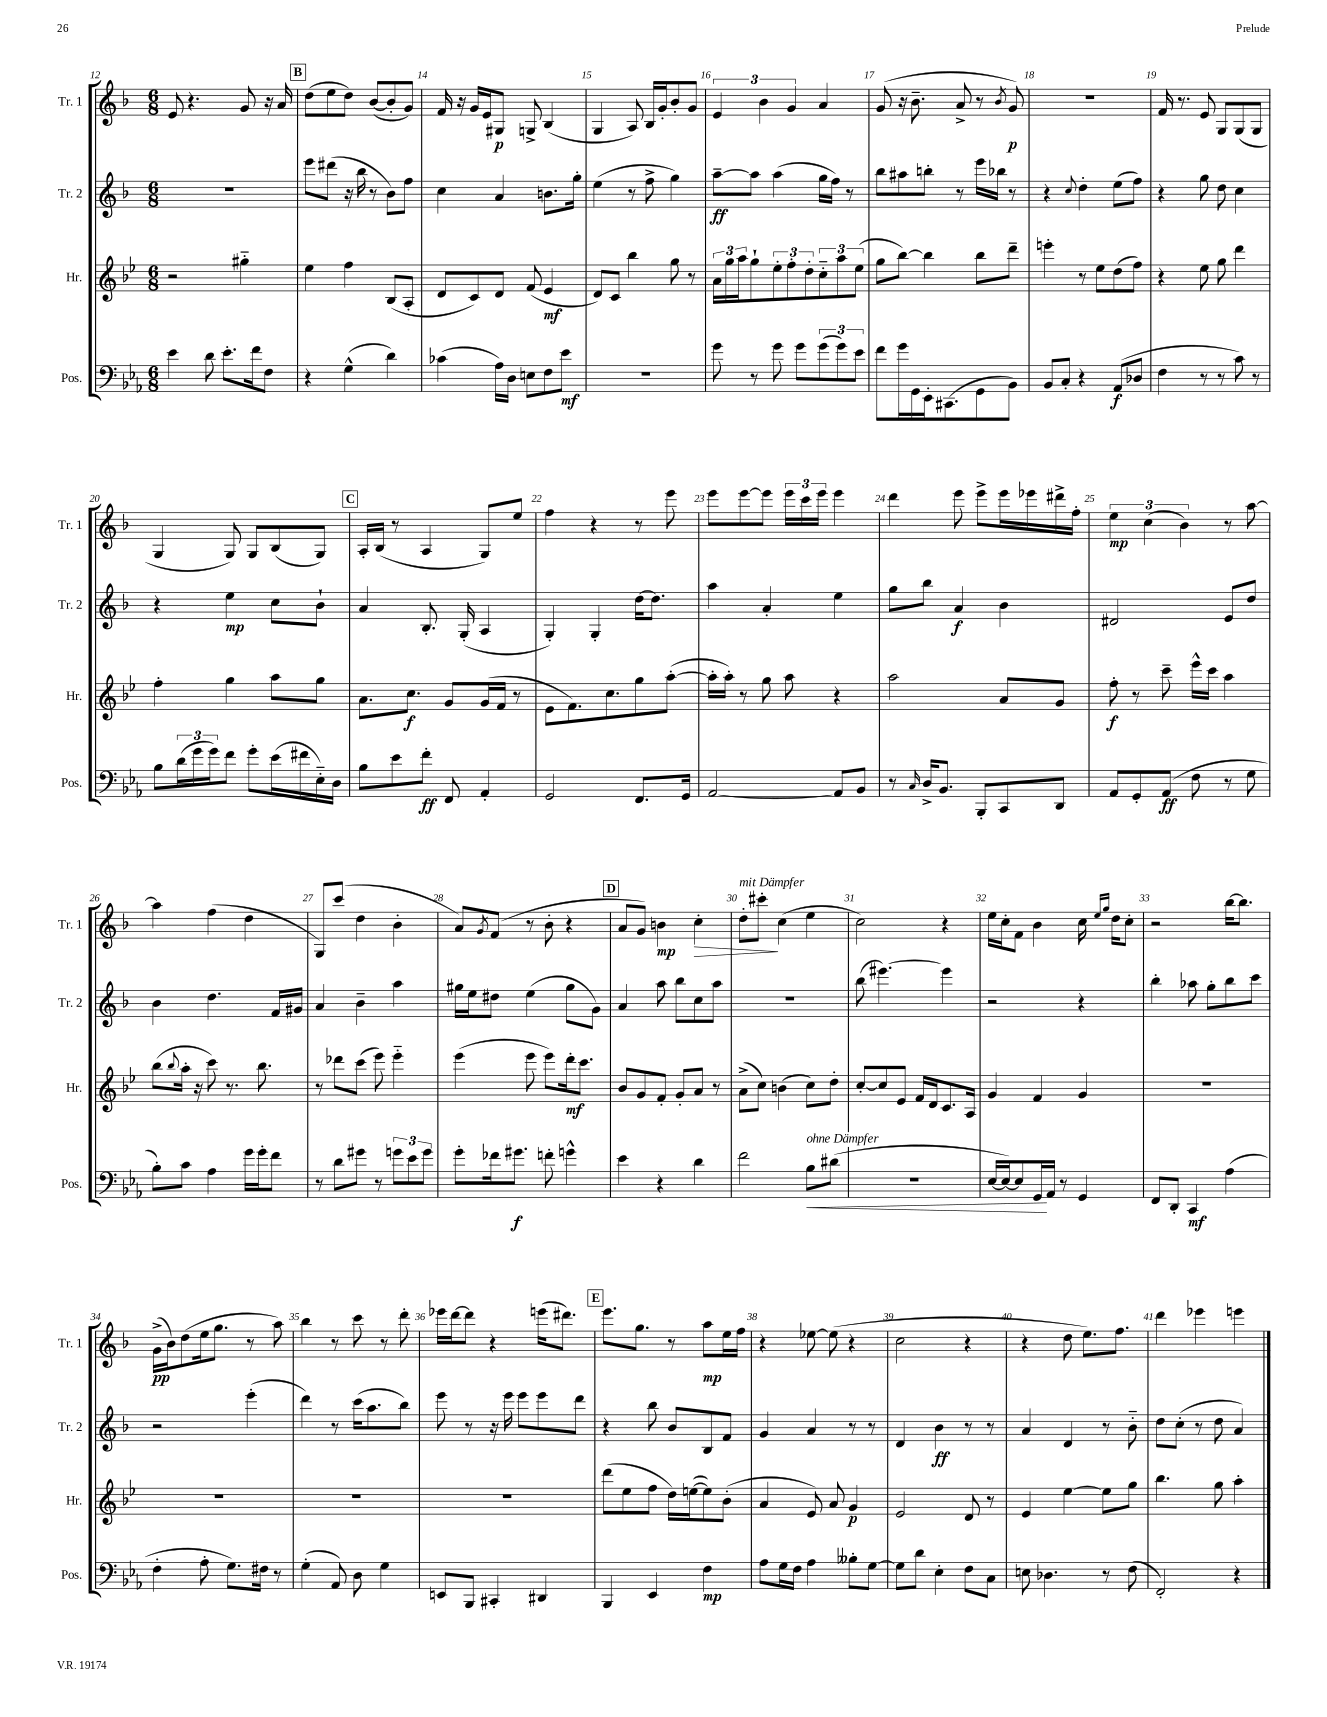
<<
\new StaffGroup <<
\new Staff = "s0" \with { instrumentName = "Tr. 1" shortInstrumentName = "Tr. 1" } {
    \clef treble \key f \major \numericTimeSignature \time 6/8
    e'8 r4. g'8 r16 a'16 |
    \mark \markup { \box "B" } d''8( e''8 d''8) bes'8~( bes'8-. g'8) |
    f'16 r16 g'16 e'16 gis8\p g8-> bes4( |
    g4 a8) bes16 g'16-. bes'8-. g'8 |
    \tuplet 3/2 { e'4 bes'4 g'4 } a'4 |
    g'8( r16 bes'8.-- a'8-> r8 \acciaccatura { bes'8 } g'8\p) |
    R2. |
    f'16 r8. e'8 g8 g8( g8 |
    g4 g8) g8 bes8( g8) |
    \mark \markup { \box "C" } a16-. bes16( r8 a4 g8) e''8 |
    f''4 r4 r8 e'''8 |
    e'''8 e'''8~ e'''8 \tuplet 3/2 { e'''16 c'''16 e'''16 } e'''4 |
    d'''4 e'''8 e'''8-> e'''16 ees'''16 dis'''16-> f''16-. |
    \tuplet 3/2 { e''4\mp c''4( bes'4) } r8 a''8~ |
    a''4 f''4( d''4 |
    g8) c'''8( d''4 bes'4-. |
    a'8) \acciaccatura { g'8 } f'8( r8 bes'8-. r4 |
    \mark \markup { \box "D" } a'8 g'8) b'4\mp c''4-.\> |
    d''8-.^\markup { \italic "mit Dämpfer" } cis'''8-.\! c''4( e''4 |
    c''2) r4 |
    e''16 c''16-. f'8 bes'4 c''16 \grace { e''16 g''16 } d''16 c''8-. |
    r2 bes''16~ bes''8. |
    g'16->\pp( bes'16) d''8( e''16 g''8. r8 a''8) |
    bes''4 r8 c'''8 r8 d'''8-. |
    ees'''16 d'''16~ d'''8 r4 e'''16( dis'''8.) |
    \mark \markup { \box "E" } e'''8. g''8. r8 a''8\mp e''16 f''16 |
    r4 ees''8~ ees''8( r4 |
    c''2 r4 |
    r4 d''8 e''8.) f''8. |
    d'''4 ees'''4 e'''4 \bar "|." |
}
\new Staff = "s1" \with { instrumentName = "Tr. 2" shortInstrumentName = "Tr. 2" } {
    \clef treble \key f \major \numericTimeSignature \time 6/8
    R2. |
    \mark \markup { \box "B" } e'''8 dis'''8( r16 bes''16 r8 bes'8) f''8 |
    c''4 a'4 b'8. g''16-. |
    e''4( r8 f''8-> g''4) |
    a''8~--\ff a''8 a''4( g''16 f''16) r8 |
    bes''8 ais''8 b''8-. r8 e'''16 bes''16 r8 |
    r4 \appoggiatura { c''8 } d''4-. e''8( f''8) |
    r4 g''8 d''8 c''4 |
    r4 e''4\mp c''8 bes'8-! |
    \mark \markup { \box "C" } a'4 bes8.-. g16-.( a4 |
    g4-.) g4-. d''16~ d''8. |
    a''4 a'4-. e''4 |
    g''8 bes''8 a'4\f bes'4 |
    dis'2 e'8 d''8 |
    bes'4 d''4. f'16 gis'16 |
    a'4 bes'4-- a''4 |
    gis''16 e''16 dis''8 e''4( gis''8 g'8) |
    \mark \markup { \box "D" } a'4 a''8 bes''8 c''8 a''8 |
    R2. |
    bes''8( eis'''4.~) eis'''4 |
    r2 r4 |
    bes''4-. aes''8 g''8-. bes''8 c'''8 |
    r2 e'''4-.( |
    d'''4) r8 c'''16( a''8. bes''8) |
    e'''8 r8 r16 e'''16 e'''8 e'''8 d'''8 |
    \mark \markup { \box "E" } r4 bes''8 bes'8 bes8 f'8 |
    g'4 a'4 r8 r8 |
    d'4 bes'4\ff r8 r8 |
    a'4 d'4 r8 bes'8-_ |
    d''8 c''8-.( r8 d''8 a'4) \bar "|." |
}
\new Staff = "s2" \with { instrumentName = "Hr." shortInstrumentName = "Hr." } {
    \clef treble \key bes \major \numericTimeSignature \time 6/8
    r2 gis''4-_ |
    \mark \markup { \box "B" } ees''4 f''4 bes8( a8-. |
    d'8 c'8) d'8 f'8( ees'4\mf |
    d'8) c'8 bes''4 g''8 r8 |
    \tuplet 3/2 { a'16 g''16 a''16 } g''8-! \tuplet 3/2 { ees''8-. f''8-. d''8-. } \tuplet 3/2 { c''8-_ a''8 ees''8( } |
    g''8 bes''8~) bes''4 bes''8 d'''8-- |
    e'''4-. r8 ees''8 d''8( f''8) |
    r4 ees''8 g''8 d'''4 |
    f''4-. g''4 a''8 g''8 |
    \mark \markup { \box "C" } a'8. c''8.\f g'8 g'16( f'16 r8 |
    ees'8 f'8.) c''8. g''8 a''8~-.( |
    a''16-. a''16-.) r8 g''8 a''8 r4 |
    a''2 a'8 g'8 |
    f''8-.\f r8 c'''8-- ees'''16-^ c'''16 a''4 |
    bes''8( \appoggiatura { bes''8 } a''16-. r16 c'''8) r8. bes''8. |
    r8 des'''8 c'''8( ees'''8) ees'''4-_ |
    ees'''4( ees'''8 ees'''8) d'''16-.\mf c'''8. |
    \mark \markup { \box "D" } bes'8 g'8 f'8-. g'8-. a'8 r8 |
    a'8->( c''8) b'4( c''8) d''8-. |
    c''8~-. c''8 ees'8 f'16 d'16 c'8. a16 |
    g'4 f'4 g'4 |
    R2. |
    R2. |
    R2. |
    R2. |
    \mark \markup { \box "E" } d'''8( ees''8 f''8 d''16) e''16~( e''8) bes'8-.( |
    a'4 ees'8) a'8 g'4\p |
    ees'2 d'8 r8 |
    ees'4 ees''4~ ees''8 g''8 |
    bes''4. g''8 a''4-. \bar "|." |
}
\new Staff = "s3" \with { instrumentName = "Pos." shortInstrumentName = "Pos." } {
    \clef bass \key ees \major \numericTimeSignature \time 6/8
    ees'4 d'8 ees'8.-. f'16 f8 |
    \mark \markup { \box "B" } r4 g4-^( d'4) |
    ces'4( aes16) d16 e8 f8 ees'8\mf |
    R2. |
    g'8 r8 g'8 g'8 \tuplet 3/2 { g'8( g'8) ees'8 } |
    f'8 g'16 g,16 ees,16-. cis,8.( g,8 bes,8) |
    bes,8 c8-. r4 aes,8\f( des8 |
    f4 r8 r8 c'8) r8 |
    bes8 \tuplet 3/2 { d'16( g'16 g'16) } f'8 g'8-. ees'16( fis'16 ees16-_) d16 |
    \mark \markup { \box "C" } bes8 ees'8 f'8-.\ff f,8 aes,4-. |
    g,2 f,8. g,16 |
    aes,2~ aes,8 bes,8 |
    r8 \grace { c16 } d16-> bes,8. bes,,8-. c,8 d,8 |
    aes,8 g,8-. aes,8\ff( f8 r8 g8 |
    bes8-.) c'8 aes4 g'16 g'16-. f'8 |
    r8 d'8 gis'8 r8 \tuplet 3/2 { g'8 ees'8 g'8 } |
    g'8-. fes'16 gis'8.\f f'8-. g'4-^ |
    \mark \markup { \box "D" } ees'4 r4 d'4 |
    f'2 bes8\<^\markup { \italic "ohne Dämpfer" } dis'8( |
    R2. |
    ees16~ ees16~) ees8 g,16\! aes,16 r8 g,4 |
    f,8 d,8-. c,4\mf aes4( |
    f4-. aes8-. g8.) fis16 r8 |
    g4-.( aes,8) d8 g4 |
    e,8 bes,,8 cis,4-. dis,4 |
    \mark \markup { \box "E" } bes,,4 ees,4 f4\mp |
    aes8 g16 f16 aes4 beses8-. g8~ |
    g8 d'8 ees4-. f8 c8 |
    e8 des4. r8 f8( |
    f,2-.) r4 \bar "|." |
}
>>
>>
\layout { \context { \Score currentBarNumber = #12 \override BarNumber.break-visibility = ##(#f #t #t) barNumberVisibility = #all-bar-numbers-visible } }
